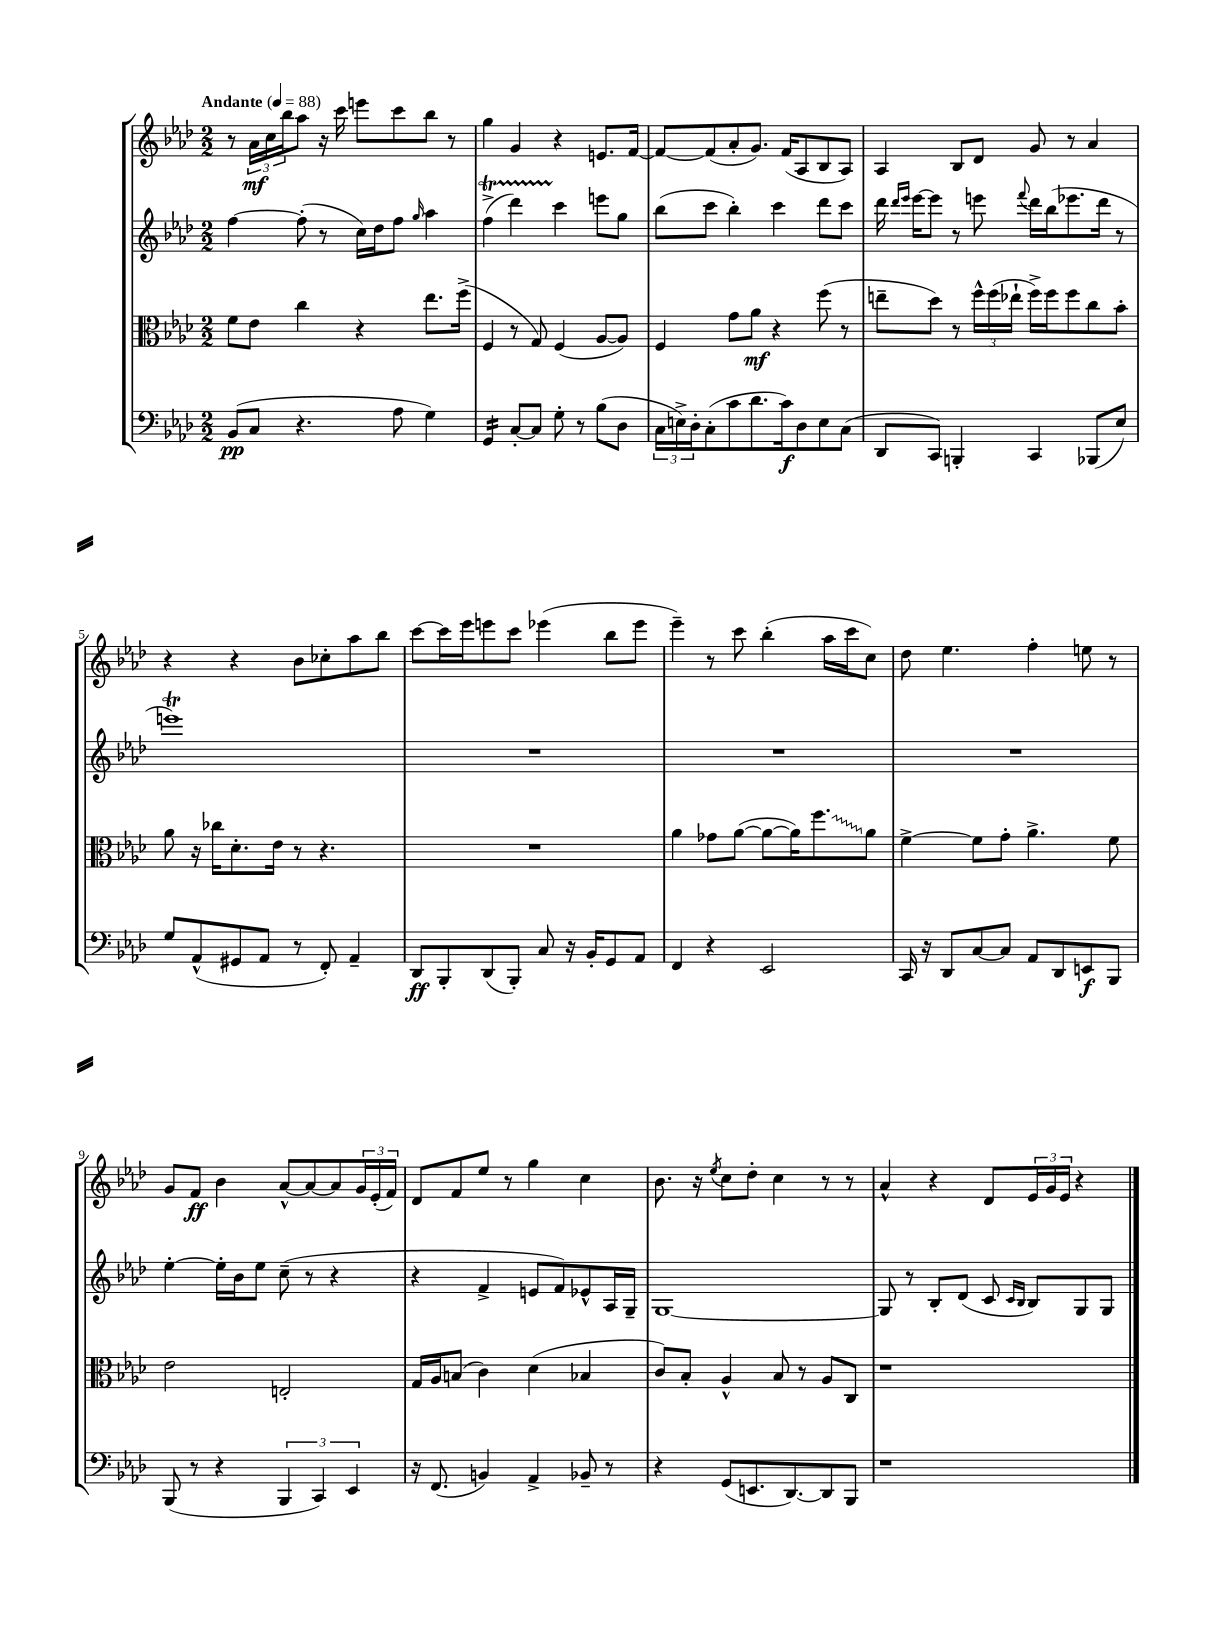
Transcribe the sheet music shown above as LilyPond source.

<<
\new StaffGroup <<
\new Staff = "s0" {
    \clef treble \key aes \major \numericTimeSignature \time 2/2 \tempo "Andante" 4 = 88
    r8 \tuplet 3/2 { aes'16\mf c''16 bes''16 } aes''8 r16 c'''16 e'''8 c'''8 bes''8 r8 |
    g''4 g'4 r4 e'8. f'16~ |
    f'8~ f'8( aes'8-. g'8.) f'16( aes8 bes8 aes8) |
    aes4 bes8 des'8 g'8 r8 aes'4 |
    r4 r4 bes'8 ces''8-. aes''8 bes''8 |
    c'''8~ c'''16 ees'''16 e'''8 c'''8 ees'''4( bes''8 ees'''8 |
    ees'''4--) r8 c'''8 bes''4-.( aes''16 c'''16 c''8) |
    des''8 ees''4. f''4-. e''8 r8 |
    g'8 f'8\ff bes'4 aes'8~-^ aes'8~ aes'8 \tuplet 3/2 { g'16 ees'16-.( f'16) } |
    des'8 f'8 ees''8 r8 g''4 c''4 |
    bes'8. r16 \acciaccatura { ees''8 } c''8 des''8-. c''4 r8 r8 |
    aes'4-^ r4 des'8 \tuplet 3/2 { ees'16 g'16 ees'16 } r4 \bar "|." |
}
\new Staff = "s1" {
    \clef treble \key aes \major \numericTimeSignature \time 2/2
    f''4~ f''8-.( r8 c''16) des''16 f''8 \grace { g''16 } aes''4 |
    f''4->\startTrillSpan( des'''4) c'''4\stopTrillSpan e'''8 g''8 |
    bes''8( c'''8 bes''4-.) c'''4 des'''8 c'''8 |
    des'''16 \grace { des'''16 ees'''16 } ees'''16~ ees'''8 r8 e'''8 \appoggiatura { f'''8 } des'''16 bes''16( ees'''8. des'''16 r8 |
    e'''1\trill) |
    R1 |
    R1 |
    R1 |
    ees''4~-. ees''16-. bes'16 ees''8 c''8--( r8 r4 |
    r4 f'4-> e'8 f'8) ees'8-^ aes16 g16-- |
    g1~ |
    g8 r8 bes8-. des'8( c'8 \grace { c'16 bes16 } bes8) g8 g8 \bar "|." |
}
\new Staff = "s2" {
    \clef alto \key aes \major \numericTimeSignature \time 2/2
    f'8 ees'8 c''4 r4 ees''8. f''16->( |
    f4 r8 g8) f4( aes8~ aes8) |
    f4 g'8 aes'8\mf r4 f''8( r8 |
    e''8-- des''8) r8 \tuplet 3/2 { f''16-^ f''16( ees''16-! } f''16->) f''16 f''8 c''8 bes'8-. |
    aes'8 r16 ces''16 des'8.-. ees'16 r8 r4. |
    R1 |
    aes'4 ges'8 aes'8~( aes'8~ aes'16) \once \override Glissando.style = #'zigzag f''8.\glissando aes'8 |
    f'4~-> f'8 g'8-. aes'4.-> f'8 |
    ees'2 e2-. |
    g16 aes16 b8( c'4) des'4( bes4 |
    c'8) bes8-. aes4-^ bes8 r8 aes8 c8 |
    r1 \bar "|." |
}
\new Staff = "s3" {
    \clef bass \key aes \major \numericTimeSignature \time 2/2
    bes,8\pp( c8 r4. aes8 g4) |
    g,4:16 c8~-. c8 g8-. r8 bes8( des8 |
    \tuplet 3/2 { c16 e16->) des16-. } c8-.( c'8 des'8. c'16\f) des8 e8 c8( |
    des,8 c,8) b,,4-. c,4 bes,,8( ees8) |
    g8 aes,8-^( gis,8 aes,8 r8 f,8-.) aes,4-- |
    des,8\ff bes,,8-. des,8( bes,,8-.) c8 r16 bes,16-. g,8 aes,8 |
    f,4 r4 ees,2 |
    c,16 r16 des,8 c8~ c8 aes,8 des,8 e,8\f bes,,8 |
    bes,,8( r8 r4 \tuplet 3/2 { bes,,4 c,4) ees,4 } |
    r16 f,8.( b,4) aes,4-> bes,8-- r8 |
    r4 g,8( e,8. des,8.~) des,8 bes,,8 |
    r1 \bar "|." |
}
>>
>>
